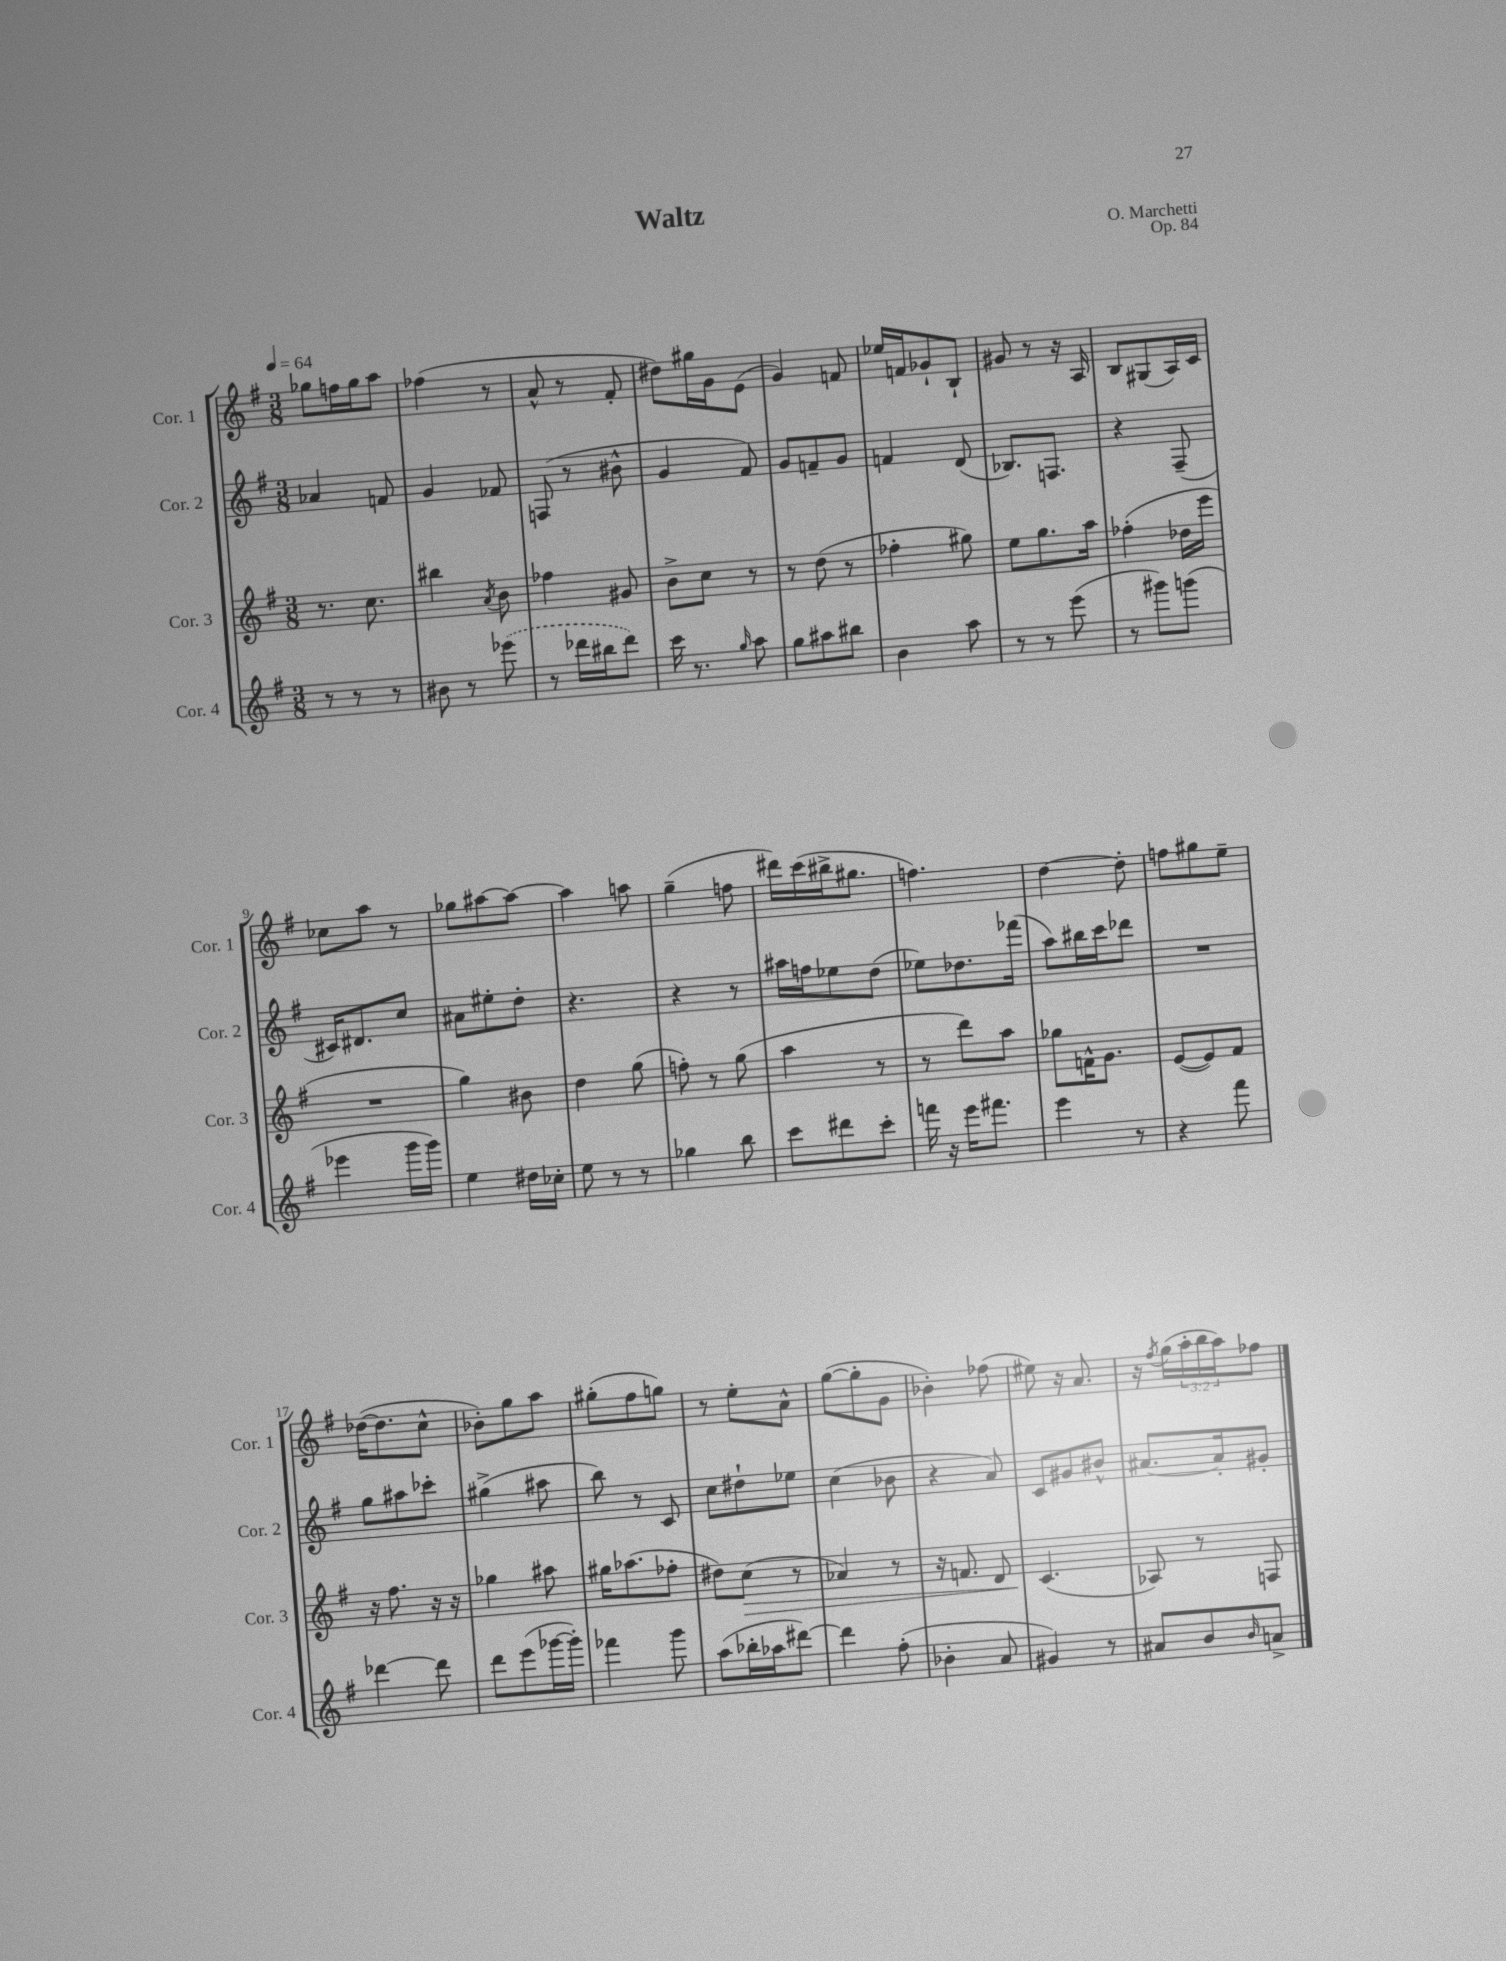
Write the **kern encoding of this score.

**kern	**kern	**kern	**kern
*staff4	*staff3	*staff2	*staff1
*clefG2	*clefG2	*clefG2	*clefG2
*k[f#]	*k[f#]	*k[f#]	*k[f#]
*M3/8	*M3/8	*M3/8	*M3/8
*MM64	*MM64	*MM64	*MM64
8r	8.r	4a-	8gg-
8r	.	.	16ff
.	8.cc	.	16gg-
8r	.	8f	8aa
=	=	=	=
8b#	4bb#	4g	(4ff-
8r	.	.	.
.	8qa	.	.
(8eee-	8b	8f-	8r
=	=	=	=
8r	4ff-	(8F	8a^^
16ddd-	.	8r	8r
16bb#	.	.	.
8ddd-)	8g#	8b#^^	8f#'
=	=	=	=
16ccc	8b^	4g	8dd#)
8.r	.	.	.
.	8cc	.	16gg#
.	.	.	16g
16qqgg	.	.	.
8aa	8r	8f#)	(8e
=	=	=	=
8gg	8r	8g	4g)
8aa#	(8dd	8f~	.
8bb#	8r	8g	8f
=	=	=	=
4b	4ff-'	4f	16ee-
.	.	.	16f
.	.	.	8g-`
8aa	8gg#)	(8d	8B`
=	=	=	=
8r	8ee	8.B-)	8g#
8r	8.gg	.	8r
.	.	8.F	.
(8eee	.	.	16r
.	16aa	.	16A
=	=	=	=
8r	(4ff-'	4r	8B
8ggg#)	.	.	(8G#
(8ggg	16dd-	(8F#~	16A)
.	16eee	.	16c
=	=	=	=
4eee-	4.r	16c#)	8cc-
.	.	8.d#	.
.	.	.	8aa
16ggg	.	8cc	8r
16ggg)	.	.	.
=	=	=	=
4ee	4gg)	8a#	8gg-
.	.	8ee#'	[8aa#
16dd#	8b#	8dd'	8aa#_
16cc-'	.	.	.
=	=	=	=
8ee	4dd	4.r	4aa#]
8r	.	.	.
8r	(8gg	.	8aa
=	=	=	=
4gg-	8ff')	4r	(4gg~
.	8r	.	.
8bb	(8gg	8r	8ff
=	=	=	=
8ccc	4aa	16aa#	16ddd#)
.	.	16ff	(16ccc
8ddd#	.	8ee-	16bb#^
.	.	.	8.gg#
8ccc'	8r	(8dd	.
=	=	=	=
16fff	8r	8ee-)	4.ff)
16r	.	.	.
16eee	8ddd)	8.dd-	.
8.fff#	.	.	.
.	8aa	.	.
.	.	(16fff-	.
=	=	=	=
4eee	8gg-	8aa)	[4dd
.	16f^^	16bb#	.
.	8.g	16ccc	.
8r	.	8ddd-	8dd']
=	=	=	=
4r	([8e	4.r	8ff
.	8e])	.	8gg#
8fff#	8f#	.	8ee~
=	=	=	=
[4ddd-	16r	8gg	([16dd-
.	8.ff#	.	8.dd-]
.	.	8aa#	.
8ddd-]	16r	8ccc-'	8cc^^
.	16r	.	.
=	=	=	=
8ddd	4gg-	(4gg#^	8b-')
(8eee	.	.	8gg
[16ggg-	8aa#	8aa#	8aa
16ggg-'])	.	.	.
=	=	=	=
4fff-	16gg#	8bb)	(8gg#'
.	(8.aa-	.	.
.	.	8r	8ff#
8ggg	8ff-'	8c	8gg)
=	=	=	=
(8aa	8dd#)	8cc	8r
16bb-'	(8cc	8dd#`	8ee'
16aa-	.	.	.
[8ddd#)	8r	8ee-	8a^^
=	=	=	=
4ddd#]	4a-)	(4cc	([8gg
.	.	.	8gg']
(8ff#'	8r	8b-	8g
=	=	=	=
4b-'	16r	4r	4b-')
.	8.f	.	.
8a	8d	8a)	(8ff-
=	=	=	=
4g#)	(4.c	8c	8ee#)
.	.	8g#	16r
.	.	.	8.a
8r	.	8b#^^	.
=	=	=	=
8a#	8A-)	[8.a#	16r
.	.	.	8qff#
.	.	.	(16gg
8b	8r	.	24aa'
.	.	.	24bb
.	.	16a#']	.
.	.	.	24aa)
16qqb	.	.	.
8a^	8F	8g#'	8ff-
==	==	==	==
*-	*-	*-	*-
